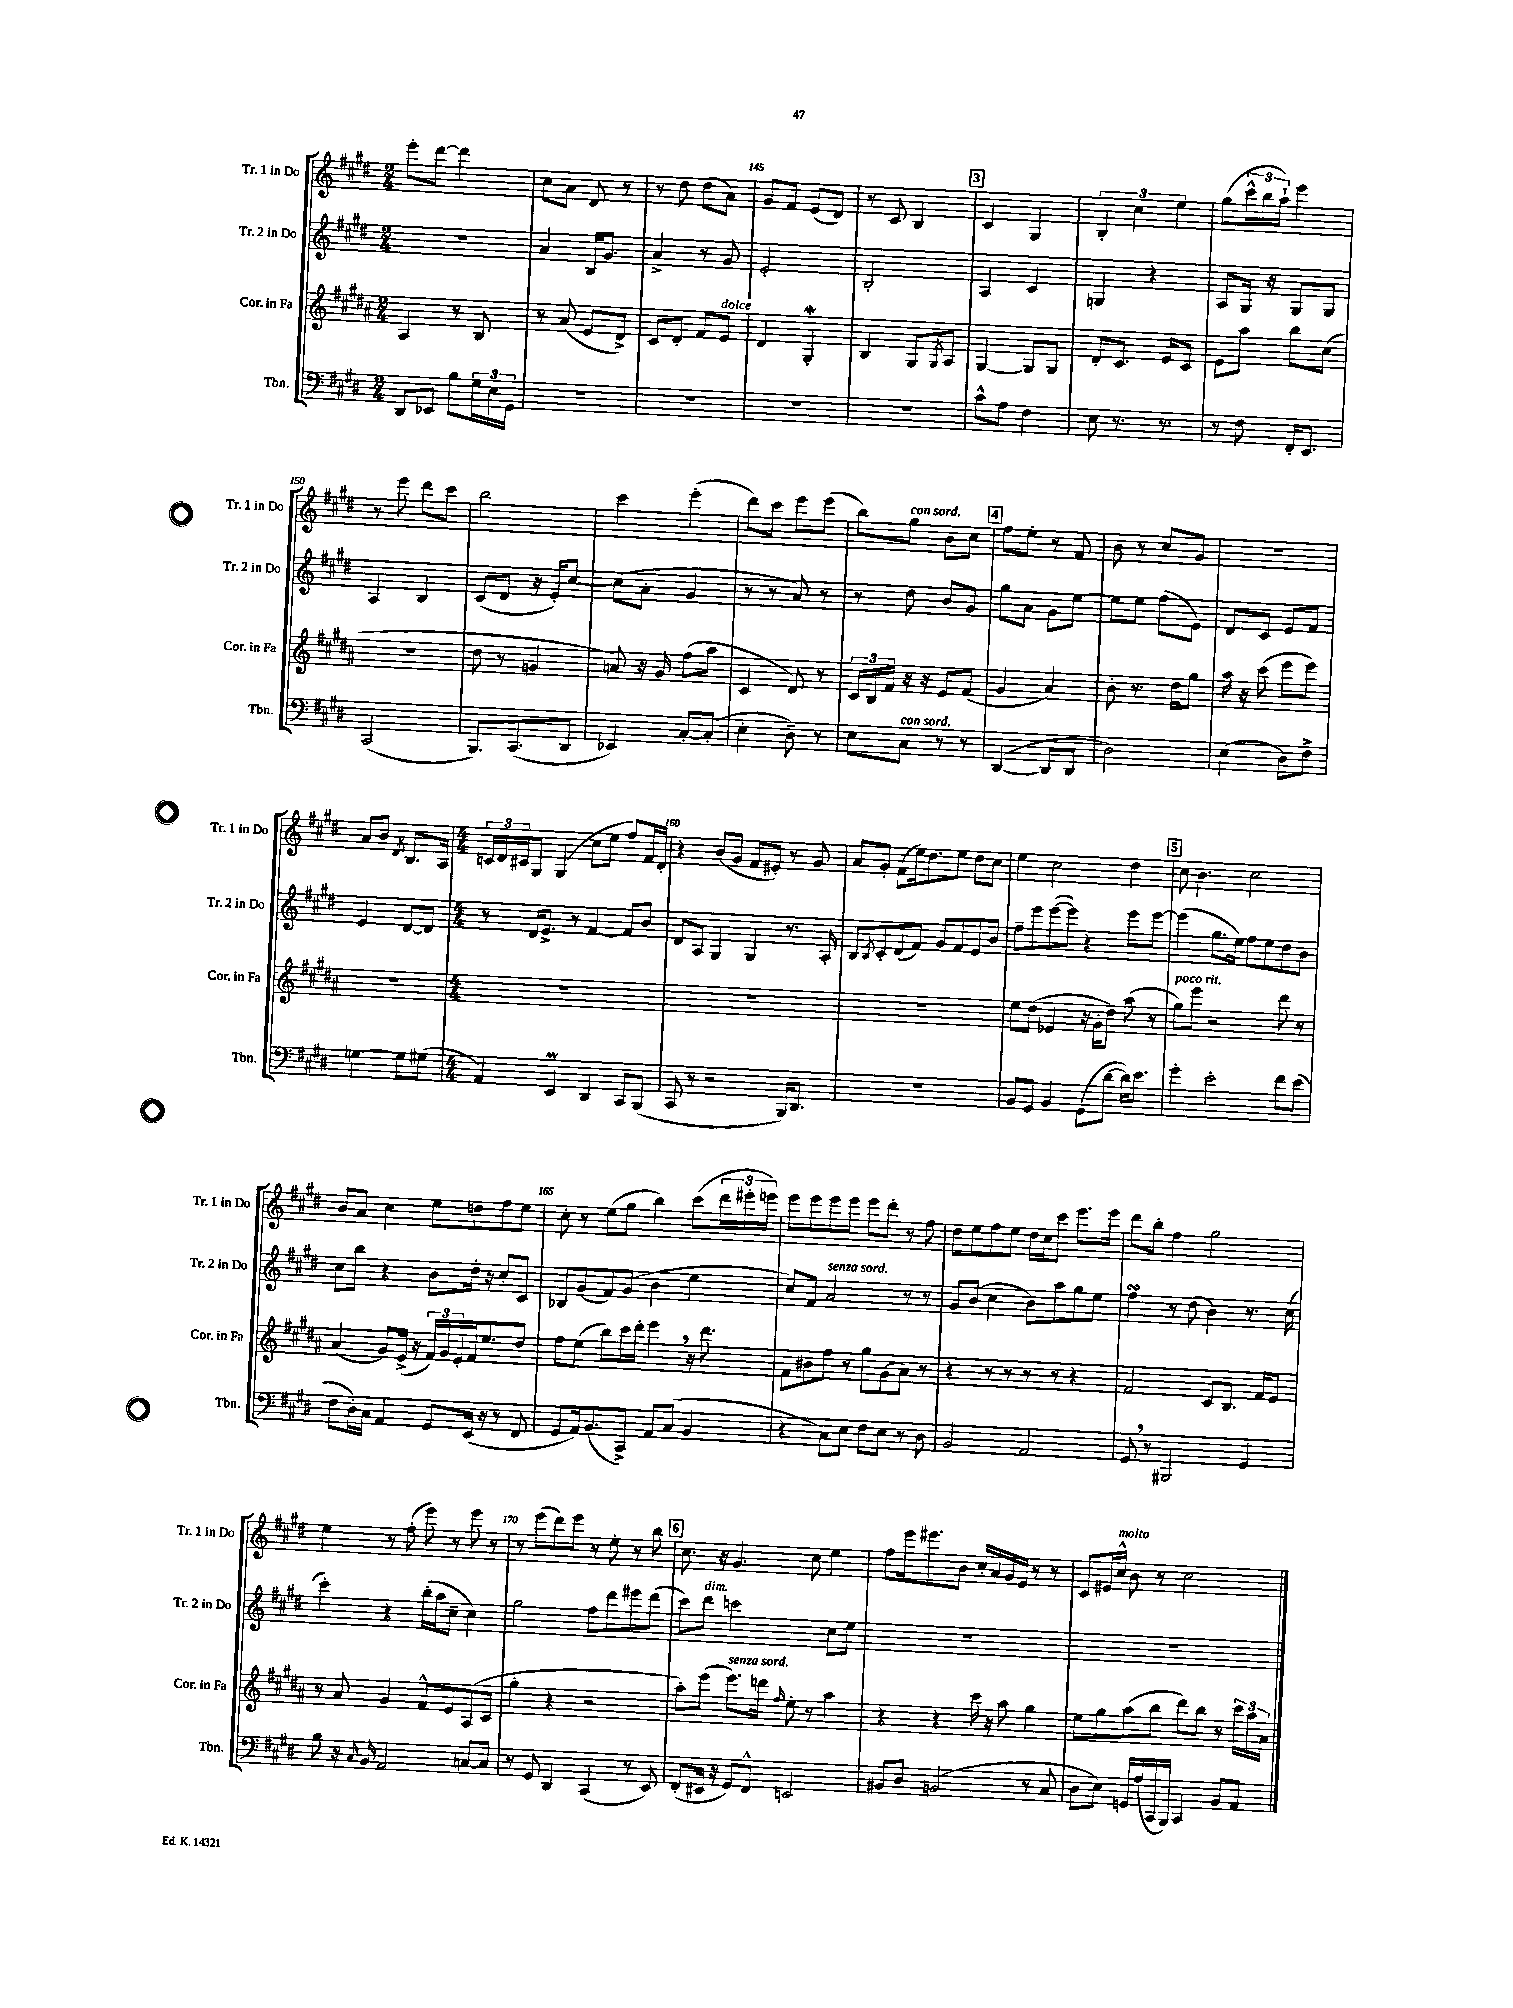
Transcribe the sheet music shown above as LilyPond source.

<<
\new StaffGroup <<
\new Staff = "s0" \with { instrumentName = "Tr. 1 in Do" shortInstrumentName = "Tr. 1 in Do" } {
    \clef treble \key e \major \numericTimeSignature \time 2/4
    e'''8-. dis'''8~ dis'''4 |
    cis''8 a'8 dis'8 r8 |
    r8 dis''8 dis''8( a'8) |
    gis'8 fis'8 e'8( dis'8) |
    r8 cis'8 b4 |
    \mark \markup { \box "3" } cis'4 gis4 |
    \tuplet 3/2 { b4-. cis''4 e''4 } |
    gis''8( \tuplet 3/2 { cis'''16-^ b''16 a''16-!) } e'''4 |
    r8 e'''8 dis'''8 cis'''8 |
    b''2 |
    cis'''4 e'''4-.( |
    dis'''8) cis'''8 e'''8 e'''8( |
    b''8) gis''8^\markup { \italic "con sord." } b'8 cis''8 |
    \mark \markup { \box "4" } fis''8 e''8-. r8 fis'8 |
    b'8 r8 cis''8 gis'8 |
    r2 |
    a'8 b'8 \acciaccatura { dis'8 } b8. a16 |
    \numericTimeSignature \time 4/4 \tuplet 3/2 { c'16 dis'16 cis'16 } gis8 gis4( cis''8 e''8 fis''8) fis'16 dis'16-. |
    r4 b'8( gis'8 fis'8 eis'8-.) r8 gis'8 |
    a'8 gis'8-. fis'8( e''16) dis''8. e''8 dis''8 cis''8 |
    e''4 cis''2 dis''4 |
    \mark \markup { \box "5" } cis''8 b'4. cis''2 |
    b'8 a'8 cis''4 e''8 d''8 fis''8 e''8 |
    cis''8-. r8 e''8( gis''8 b''4) cis'''8( \tuplet 3/2 { dis'''16 eis'''16-. e'''16) } |
    e'''8 e'''8 e'''8 e'''8 e'''8 dis'''8-. r8 fis''8 |
    dis''8 e''8 fis''8 e''8 dis''16 cis''16 cis'''8 e'''8. e'''16 |
    dis'''8 b''8-. fis''4 gis''2 |
    e''4 r8 fis''8-.( e'''8) r8 e'''8 r8 |
    r8 e'''8( dis'''8) e'''8 r8 e''8-. r8 b''8 |
    \mark \markup { \box "6" } cis''8. r16 gis'4. cis''8 e''4 |
    fis''8 e'''16 eis'''8. b'8 cis''16-. a'16 gis'16 e'16 r8 r8 |
    cis'8 eis'16 cis''16-^^\markup { \italic "molto" } b'8 r8 cis''2 \bar "|." |
}
\new Staff = "s1" \with { instrumentName = "Tr. 2 in Do" shortInstrumentName = "Tr. 2 in Do" } {
    \clef treble \key e \major \numericTimeSignature \time 2/4
    R2 |
    a'4 b16 gis'8. |
    a'4-> r8 gis'8 |
    e'2-. |
    b2-. |
    \mark \markup { \box "3" } a4 cis'4 |
    g4 r4 |
    a8 gis16 r16 gis8 gis8 |
    a4 b4 |
    cis'8( dis'8 r16 e'16-.) cis''8~ |
    cis''8( a'8-. gis'4 |
    r8 r8 a'8) r8 |
    r8 dis''8 b'8 gis'8 |
    \mark \markup { \box "4" } gis''8 a'8 gis'8 e''8~ |
    e''8 e''8 fis''8( e'8) |
    dis'8 cis'8 e'8 fis'8 |
    e'4 dis'8~ dis'8 |
    \numericTimeSignature \time 4/4 r8 dis'16 e'8.-> r8 fis'4~ fis'8 b'8 |
    dis'8 a8 gis4 gis4 r8. a16-. |
    b8 \acciaccatura { b8 } cis'8-. dis'8( fis'8) gis'8 fis'8 e'8 b'8 |
    fis''8-- e'''8 e'''8~( e'''8) r4 e'''8 e'''8~ |
    \mark \markup { \box "5" } e'''4( gis''8. e''16) fis''8 e''8 dis''8 b'8 |
    cis''8 b''8 r4 b'8 dis''16-. r16 cis''8-. cis'8 |
    bes8 gis'8( fis'8) gis'8( b'4 e''4 |
    cis''8) fis'8 a'2^\markup { \italic "senza sord." } r8 r8 |
    gis'8 b'8( cis''4 b'8) a''8 gis''8 e''8 |
    fis''4\turn r8 dis''8( b'4) r8. cis''16( |
    cis'''4-.) r4 b''16-.( a''16 cis''8-- cis''4) |
    gis''2 fis''8 dis'''8 eis'''8 dis'''8( |
    \mark \markup { \box "6" } cis'''8) dis'''8^\markup { \italic "dim." } c'''2 cis''8 e''8 |
    R1 |
    R1 \bar "|." |
}
\new Staff = "s2" \with { instrumentName = "Cor. in Fa" shortInstrumentName = "Cor. in Fa" } {
    \clef treble \key b \major \numericTimeSignature \time 2/4
    ais4 r8 b8 |
    r8 ais'8( e'8 dis'8->) |
    cis'8 dis'8-. fis'8 e'8^\markup { \italic "dolce" } |
    dis'4 gis4-.\mordent |
    b4 gis8 \acciaccatura { gis8 } ais8 |
    \mark \markup { \box "3" } gis4~ gis8 gis8 |
    dis'8-. cis'8. e'16 cis'8 |
    e'8 ais''8 b''8 cis''8( |
    r2 |
    dis''8 r8 g'4 |
    a'8) r16 gis'16 fis''8( ais''8 |
    cis'4 dis'8) r8 |
    \tuplet 3/2 { cis'16 b16 fis'16 } r16 r16 e'8 fis'8( |
    \mark \markup { \box "4" } gis'4 ais'4) |
    b'8-. r8. dis''16 gis''8 |
    ais''16 r16 cis'''8( e'''8 e'''8) |
    R2 |
    \numericTimeSignature \time 4/4 R1 |
    R1 |
    R1 |
    e''8 dis''8( ees'4 r16 gis'16-. dis''8) ais''8( r8 |
    \mark \markup { \box "5" } gis''8^\markup { \italic "poco rit." }) e'''8 r2 dis'''8 r8 |
    ais'4( gis'8) e'16->( r16 \tuplet 3/2 { fis'16) gis'16 e'16-. } fis'16 e''8. dis''8 |
    fis''8 e''8( b''8) cis'''16 dis'''16-. e'''4 \breathe r16 dis'''8. |
    fis'8 bis'8 fis''8 r8 gis''8 gis'8( ais'8) r8 |
    r4 r8 r8 r8 r8 r4 |
    fis'2 cis'8 b8. fis'16 e'8 |
    r8 ais'8 gis'4 fis'8-^ e'8 ais8( cis'8 |
    gis''4-. r4 r2 |
    \mark \markup { \box "6" } ais''8-.) e'''8( e'''8.^\markup { \italic "senza sord." }) d'''16 \grace { fis''16 } e''8-. r8 ais''4 |
    r4 r4 cis'''16 r16 ais''8 gis''4 |
    e''8 gis''8 ais''8( b''8 dis'''8) b''8 r8 \tuplet 3/2 { cis'''16 ais''16 ais'16 } \bar "|." |
}
\new Staff = "s3" \with { instrumentName = "Tbn." shortInstrumentName = "Tbn." } {
    \clef bass \key e \major \numericTimeSignature \time 2/4
    dis,8 ees,8 b8 \tuplet 3/2 { gis16 e16 gis,16 } |
    R2 |
    R2 |
    R2 |
    R2 |
    \mark \markup { \box "3" } cis'8-^ a8 fis4 |
    e8 r8. r8. |
    r8 fis8 fis,16-. e,8. |
    cis,2( |
    b,,8.) cis,8.( dis,8 |
    ees,4) cis8~-. cis8-.( |
    e4-. dis8--) r8 |
    e8 cis8^\markup { \italic "con sord." } r8 r8 |
    \mark \markup { \box "4" } dis,4~( dis,8 dis,8 |
    dis2) |
    e4( dis8) fis8-> |
    g4~ g8 gis8( |
    \numericTimeSignature \time 4/4 a,4) e,4\prall dis,4 cis,8 b,,8( |
    cis,8 r8 r2 b,,16) dis,8. |
    R1 |
    b,8 gis,8 b,4 gis,8( dis'8~ dis'16) e'8. |
    \mark \markup { \box "5" } gis'4-. e'2-. fis'8 e'8( |
    fis8 dis16-.) cis16 a,4 gis,8 e,16( r16 r8 fis,8 |
    gis,8 a,16) b,8.( cis,8->) a,8 cis8( b,4 |
    r4 cis8) e8 fis8 e8 r8 dis8 |
    b,2 a,2 |
    gis,8 \breathe r8 bis,,2 gis,4 |
    b8 r16 \grace { cis16 } b,16 a,2 c8~ c8 |
    r8 gis,8 dis,4 cis,4( r8 e,8) |
    \mark \markup { \box "6" } fis,8-.( eis,16 r16 gis,8) fis,8-^ e,2 |
    bis,8 dis8 b,2( r8 cis8 |
    dis8 e8) g,16 a16( cis,16 b,,16) cis,4 b,8 a,8 \bar "|." |
}
>>
>>
\layout { \context { \Score currentBarNumber = #142 \override BarNumber.break-visibility = ##(#f #t #t) barNumberVisibility = #(every-nth-bar-number-visible 5) } }
